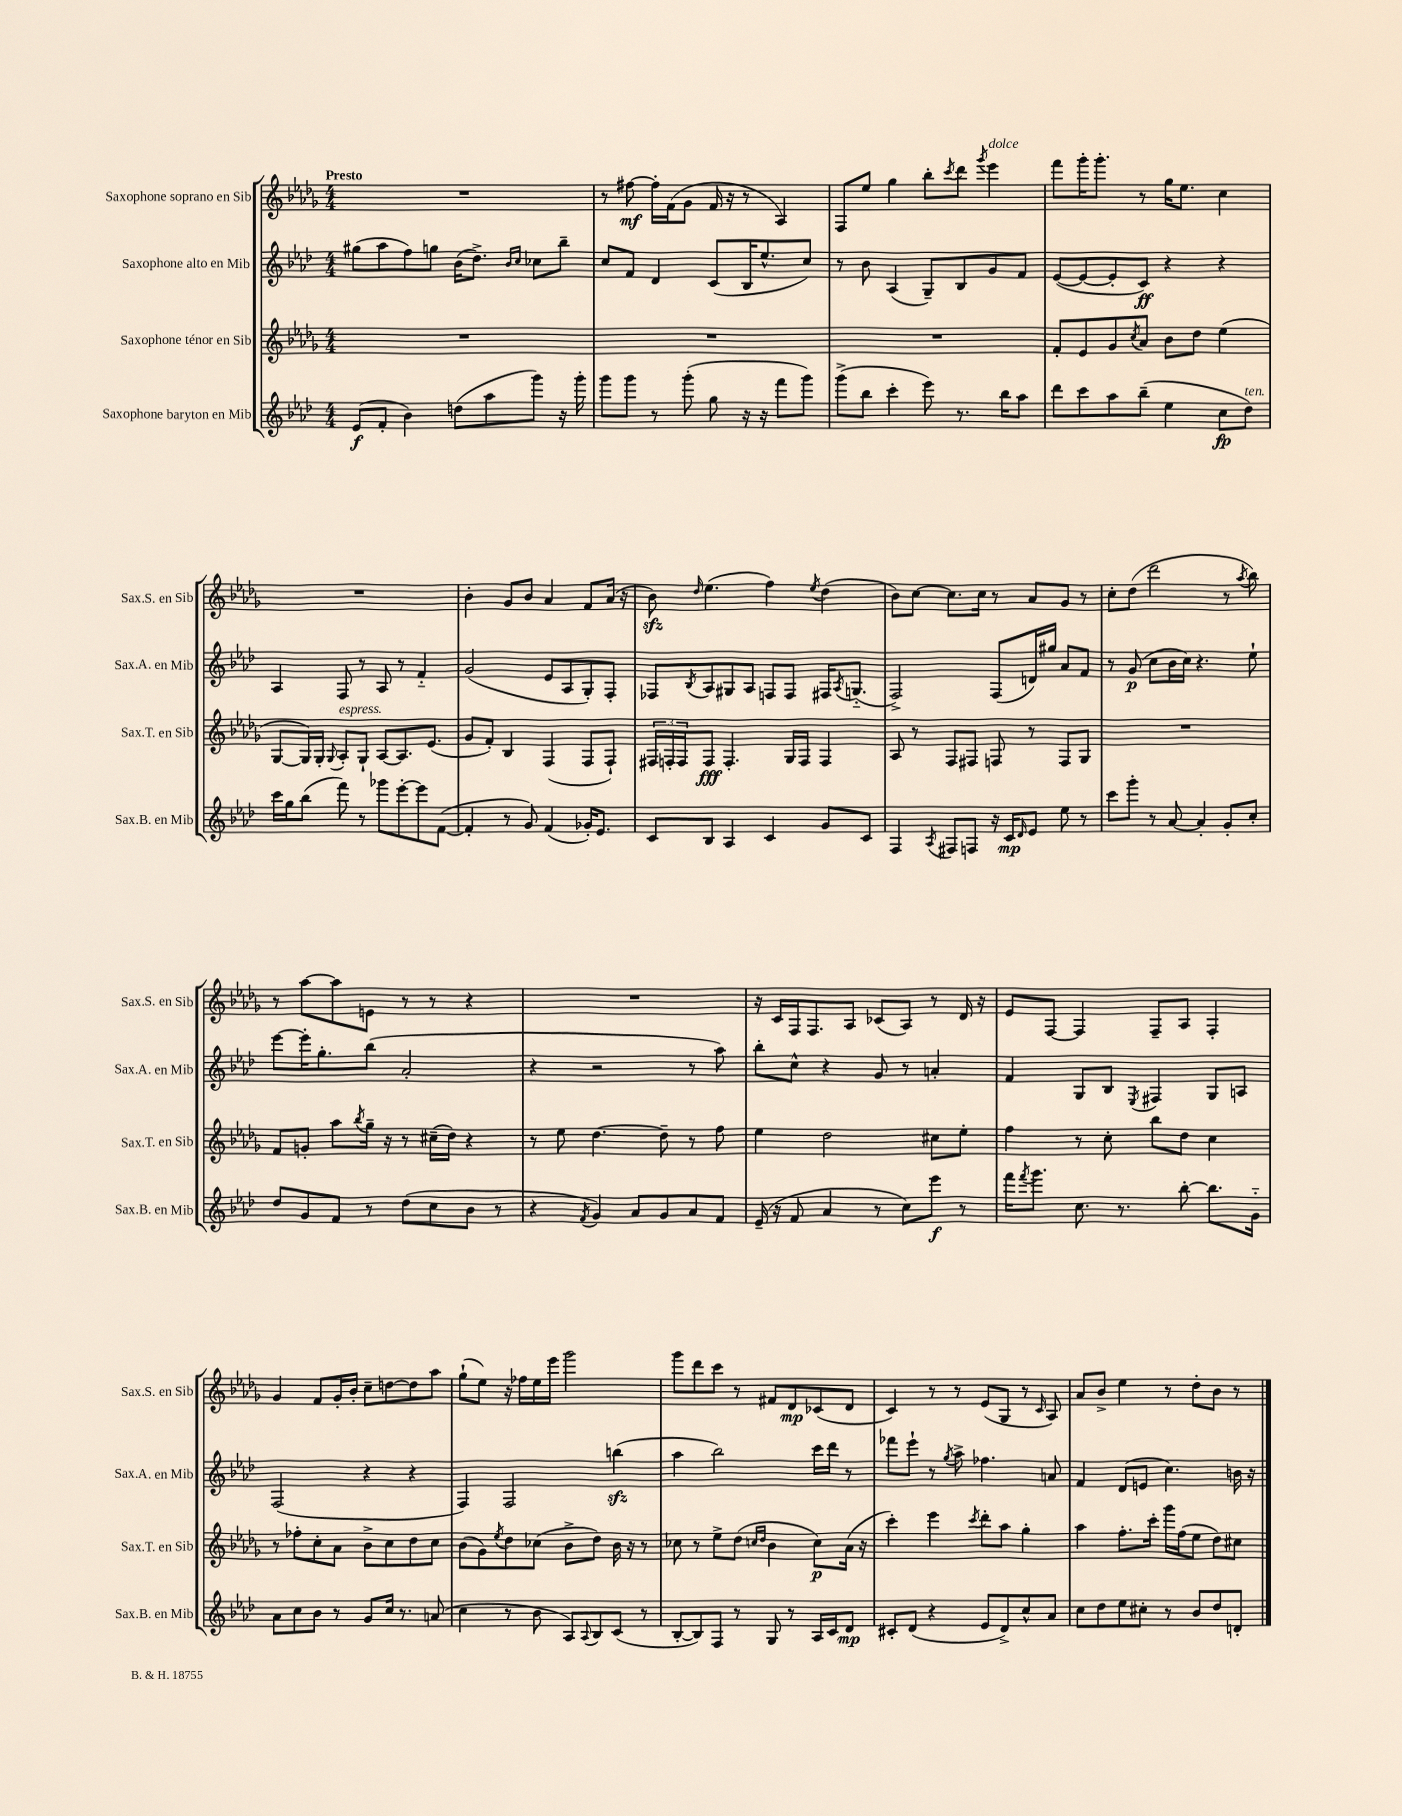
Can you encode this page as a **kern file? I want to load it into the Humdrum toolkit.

**kern	**kern	**kern	**kern
*staff4	*staff3	*staff2	*staff1
*clefG2	*clefG2	*clefG2	*clefG2
*k[b-e-a-d-]	*k[b-e-a-d-g-]	*k[b-e-a-d-]	*k[b-e-a-d-g-]
*M4/4	*M4/4	*M4/4	*M4/4
(8e-/L	1r	(8gg#\L	1r
8f'/J	.	8aa-\	.
4b-\)	.	8ff\)	.
.	.	8gg\J	.
(8dd\L	.	(16b-\LK	.
.	.	8.dd-^\J)	.
8aa-\	.	.	.
.	.	16qqb-/LL	.
.	.	16qqcc/JJ	.
8ggg\J)	.	8cc-\L	.
16r	.	8bb-~\J	.
16ggg'\	.	.	.
=	=	=	=
8ggg\L	1r	8cc/L	8r
8ggg\J	.	8f/J	[8ff#\
8r	.	4d-/	16ff#'\]LL
.	.	.	(16f\J
(8ggg'\	.	.	8g-\J
8gg\	.	(8c/L	16f/
.	.	.	16r
16r	.	16B-/K	8r
16r	.	8.ee-^^/	.
8fff\L	.	.	4A-/)
8ggg\J)	.	8cc/J)	.
=	=	=	=
(8ggg^\L	1r	8r	8F/L
8bb-\J	.	8b-\	8ee-/J
4ccc'\	.	(4A-/	4gg-\
8eee-\)	.	8G~/L)	8bb-'\L
.	.	.	8qccc/
8.r	.	8B-/	8ddd-\J
.	.	.	8qggg-/
.	.	8g/	4eee-\
16bb-\LK	.	.	.
8aa-\J	.	8f/J	.
=	=	=	=
8ddd-\L	8f'/L	([8e-/L	8fff\L
8ccc\	8e-/	8e-/_	16ggg-'\K
.	.	.	8.ggg-'\J
8aa-\	8g-/	8e-'/]	.
.	8qcc/	.	.
(8bb-~\J	8a-/J	8c/J)	8r
4ee-\	8b-\L	4r	16gg-\LK
.	.	.	8.ee-\J
.	8dd-\J	.	.
8cc\L	(4ee-\	4r	4cc\
8dd-\J)	.	.	.
=	=	=	=
16ccc\LL	[8G-/L	4A-/	1r
16gg\J	.	.	.
(8bb-\J	16G-/]L)	.	.
.	16G-'/JJ	.	.
.	8qqG-/	.	.
8fff\)	8A-'/L	8F/	.
8r	8G-`/J	8r	.
8ggg-\L	[8A-/L	8A-/	.
[8eee-'\	8.A-/]	8r	.
8eee-\]	.	4f'~/	.
.	(8.e-/J	.	.
([8f\J	.	.	.
=	=	=	=
4f'/]	8g-/L	(2g/	4b-'\
.	8f'/J)	.	.
8r	4B-/	.	8g-/L
8g/)	.	.	8b-/J
(4f/	(4F/	8e-/L	4a-/
.	.	8A-/	.
16g-'/LK)	8F/L	8G'/)	8f/L
8.e-/J	.	.	.
.	8F`/J)	8F'/J	(16a-/Jk
.	.	.	16r
=	=	=	=
8c/L	24F#/LL	8F-/L	8b-\)
.	24F'/	.	.
.	24F/J	.	.
.	.	8qB-/	16qqdd-/
8B-/J	8F/J	8A-/	(4.ee-\
4A-/	4.F'/	8G#/	.
.	.	8A-/J	.
4c/	.	8F/L	4ff\)
.	16G-/LL	8F/J	.
.	16F/JJ	.	.
.	.	.	8qee-/
8g/L	4F/	16F#/LK	(4dd-\
.	.	8qA-/	.
.	.	(8.G'~/J	.
8c/J	.	.	.
=	=	=	=
4F/	8A-/	2F^/)	8b-\L)
.	8r	.	[8cc\J
8qA-/	.	.	.
8F#/L	8F/L	.	8.cc\]L
8F/J	8F#/J	.	.
.	.	.	16cc\Jk
16r	8F/	(8F/L	8r
16c/LK	.	.	.
16qqd-/	.	.	.
8e-/J	8r	16d/L)	8a-/L
.	.	16gg#/JJ	.
8ee-\	8F/L	8a-/L	8g-/J
8r	8G-/J	8f/J	8r
=	=	=	=
8ccc\L	1r	8r	8cc'\L
8ggg'\J	.	(8g/	(8dd-\J
8r	.	8cc\L	2ddd-\
[8a-/	.	16b-\L	.
.	.	16cc\JJ)	.
4a-'/]	.	4.r	.
8g'/L	.	.	8r
.	.	.	8qaa-/
8cc'/J	.	8ee-`\	8bb-\)
=	=	=	=
8dd-/L	8f/L	[8eee-\L	8r
8g/	8g'/J	16eee-'\]K	[8aa-\L
.	.	8.gg'\	.
8f/J	8aa-\L	.	8aa-\]
.	8qbb-/	.	.
8r	16gg-~\Jk	(8bb-\J	8e\J
.	16r	.	.
(8dd-\L	8r	2a-'/	8r
8cc\	(16cc#~\LL	.	8r
.	16dd-\JJ)	.	.
8b-\J	4r	.	4r
8r	.	.	.
=	=	=	=
4r	8r	4r	1r
.	8ee-\	.	.
8qf/	.	.	.
4g/)	[4.dd-\	2r	.
8a-/L	.	.	.
8g/	8dd-~\]	.	.
8a-/	8r	8r	.
8f/J	8ff\	8aa-\)	.
=	=	=	=
(16e-~/	4ee-\	8bb-'\L	16r
16r	.	.	16c/LL
8f/	.	8cc^^\J	16F/J
.	.	.	8.F/
4a-/	2dd-\	4r	.
.	.	.	8A-/J
8r	.	8g/	(8c-/L
8cc\L)	.	8r	8A-/J)
8eee-\J	8cc#\L	4a'/	8r
8r	8ee-'\J	.	16d-/
.	.	.	16r
=	=	=	=
16fff\LK	4ff\	4f/	8e-/L
8qfff/	.	.	.
8.ggg\J	.	.	.
.	.	.	[8F/J
8.cc\	8r	8G/L	4F/]
.	8cc'\	8B-/J	.
8.r	.	.	.
.	.	8qE-/	.
.	8bb-\L	4F#/	8F~/L
[8bb-'\	8dd-\J	.	8A-/J
8.bb-\]L	4cc\	8G/L	4F'/
.	.	8A/J	.
16g'~\Jk	.	.	.
=	=	=	=
8a-\L	8r	(2F/	4g-/
8cc\	8ff-'\L	.	.
8b-\J	8cc'\	.	8f/L
8r	8a-\J	.	16g-'/L
.	.	.	16b-'/JJ
8g/L	8b-^\L	4r	8cc~\L
16cc/Jk	8cc\	.	[8dd\
8.r	.	.	.
.	8dd-\	4r	8dd\]
(8a/	8cc\J	.	8aa-\J
=	=	=	=
4cc\	(8b-\L	4F/)	(8gg-`\L
.	8g-\)	.	8ee-\J)
.	8qee-/	.	.
8r	8dd-\	2F/	16r
.	.	.	16ff-\LL
8b-\	(8cc-\J	.	16ee-\
.	.	.	16eee-\JJ
8A-/L)	8b-^\L	.	2ggg-\
8qqA-/	.	.	.
8B-/	8dd-\J)	.	.
(8c/J	16b-\	(4bb\	.
.	16r	.	.
8r	8r	.	.
=	=	=	=
[8B-'/L	8cc-\	4aa-\	8ggg-\L
8B-/])	8r	.	8ddd-\
8F/J	8ee-^\L	2bb-\)	8ccc\J
8r	(8dd-\J	.	8r
.	16qqcc/LL	.	.
.	16qqdd-/JJ	.	.
8G/	4b-\	.	8f#/L
8r	.	.	8d-/
16A-/LL	8cc\L)	16ccc\LL	(8c-/
16c/J	.	16ddd-\JJ	.
8d-/J	(16a-\Jk	8r	8d-/J
.	16r	.	.
=	=	=	=
8c#'/L	4ccc'\)	8fff-\L	4c/)
(8d-/J	.	8eee-`\J	.
4r	4eee-\	8r	8r
.	.	8qgg/	.
.	.	8aa-^\	8r
.	8qccc/	.	.
8e-/L	8ddd-'\L	4.ff-\	(8e-/L
8d-^/)	8aa-\J	.	8G-/J
8cc^^/	4gg-'\	.	8r
.	.	.	16qqc/
8a-/J	.	8a/	8A-/)
=	=	=	=
8cc\L	4aa-\	4f/	8a-/L
8dd-\	.	.	8b-^/J
8ee-\	8.ff'\L	(8d-/L	4ee-\
8cc#'\J	.	8e/J	.
.	16ccc'\Jk	.	.
8r	16ggg-\LL	4.cc\)	8r
.	(16ff\J	.	.
8b-/L	8ee-\J	.	8dd-'\L
8dd-/	8dd-\L)	.	8b-\J
8d'/J	8cc#\J	16b\	8r
.	.	16r	.
==	==	==	==
*-	*-	*-	*-
